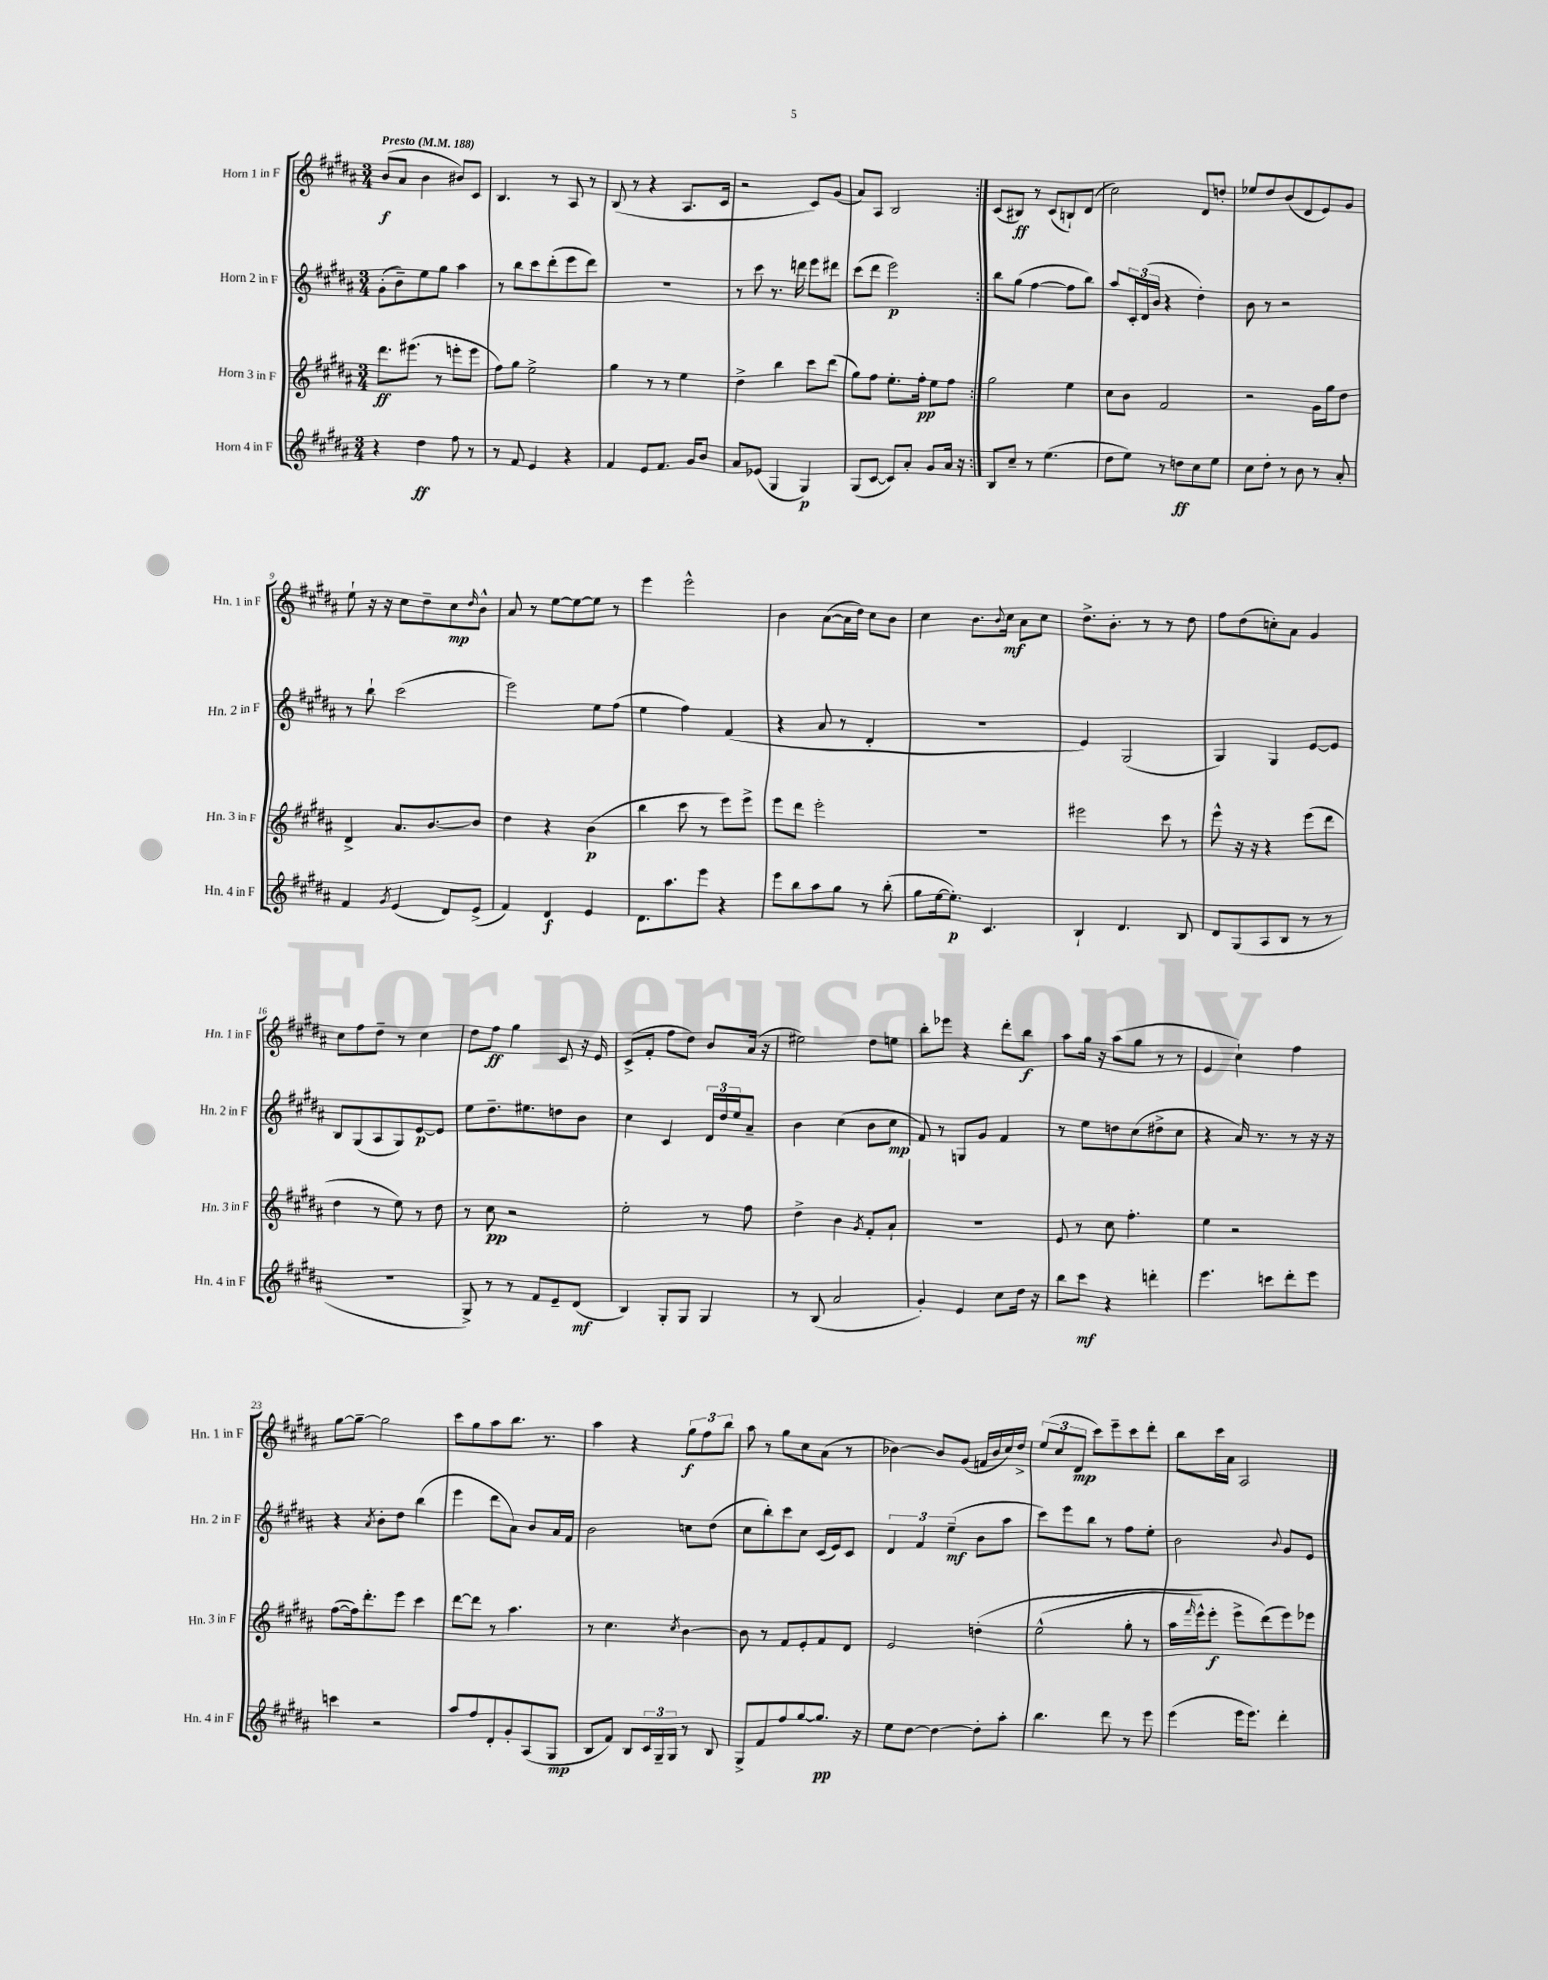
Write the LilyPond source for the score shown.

<<
\new StaffGroup <<
\new Staff = "s0" \with { instrumentName = "Horn 1 in F" shortInstrumentName = "Hn. 1 in F" } {
    \clef treble \key b \major \numericTimeSignature \time 3/4 \tempo "Presto" 4 = 188
    \repeat volta 2 { b'8\f( ais'8 b'4 bis'8) cis'8 |
    b4. r8 ais8 r8 |
    b8( r8 r4 ais8. cis'16 |
    r2 cis'8) gis'8( |
    ais'8) ais8 b2 | }
    cis'8( bis8\ff) r8 cis'8( b8-!) dis'8( |
    cis''2) dis'8 d''8-. |
    ees''8 dis''8 b'8( dis'8 e'8) gis'8 |
    e''8-! r16 r16 cis''8 dis''8-- cis''8\mp \grace { dis''16 } b'8-^ |
    ais'8 r8 e''8~ e''8~ e''8 r8 |
    e'''4 e'''2-^ |
    b'4 ais'8~( ais'16 dis''16) cis''8 b'8 |
    cis''4 b'8. \appoggiatura { b'8 } cis''16\mf ais'8 cis''8 |
    dis''8.-> b'8.-. r8 r8 dis''8 |
    fis''8 dis''8( c''8-.) ais'8 gis'4 |
    cis''8 fis''8 dis''8-- r8 cis''4 |
    dis''8 fis''8\ff gis''4 cis'8 r16 e'16 |
    cis'8->( fis'8-. fis''8 dis''8) b'8 ais'16( r16 |
    eis''2) dis''8 e''8 |
    b''8-. ees'''8 r4 dis'''8-. b''8\f |
    ais''8 gis''16 r16 ais''8( gis''8 r8 r8 |
    e'4 cis''4-!) fis''4 |
    gis''8~ gis''8~-- gis''2 |
    cis'''8 gis''8 ais''8 b''8. r8. |
    ais''4 r4 \tuplet 3/2 { gis''8\f fis''8 b''8 } |
    ais''8 r8 gis''8 cis''8 ais'8( r8 |
    bes'4~) bes'8 gis'8( f'16 bes'16 cis''16) dis''16-> |
    \tuplet 3/2 { e''8( cis''8 dis'8\mp } cis'''8) e'''8-- cis'''8 dis'''8-. |
    b''8 cis'''16 ais'16 ais2 \bar "|." |
}
\new Staff = "s1" \with { instrumentName = "Horn 2 in F" shortInstrumentName = "Hn. 2 in F" } {
    \clef treble \key b \major \numericTimeSignature \time 3/4
    \repeat volta 2 { gis'8-.( b'8--) e''8 gis''8 ais''4 |
    r8 b''8 cis'''8 dis'''8-.( e'''8 dis'''8) |
    R2. |
    r8 cis'''8 r8. d'''16 e'''8 dis'''8 |
    cis'''8( dis'''8 e'''2\p) | }
    b''8 gis''8( fis''4~ fis''8 b''8) |
    ais''8 \tuplet 3/2 { cis'16-. dis'16( b'16 } r4 dis''4-.) |
    b'8 r8 r2 |
    r8 b''8-! cis'''2( |
    e'''2) e''8 fis''8( |
    e''4 fis''4) fis'4( |
    r4 ais'8 r8 dis'4-. |
    R2. |
    e'4) gis2( |
    gis4) gis4 e'8~ e'8 |
    b8 gis8( ais8 gis8) e'8~\p e'8 |
    e''8 dis''8.-- eis''8. d''8 b'8 |
    cis''4 cis'4 \tuplet 3/2 { dis'16 dis''16 e''16 } ais'8-- |
    b'4 cis''4( b'8 cis''8\mp |
    fis'8) r8 g8 gis'8 fis'4 |
    r8 e''8 d''8 cis''8( dis''8-> cis''8 |
    r4 ais'16) r8. r8 r16 r16 |
    r4 \acciaccatura { ais'8 } b'8-. dis''8 b''4( |
    e'''4 dis'''8 ais'8) b'8 ais'16 fis'16 |
    b'2 c''8 dis''8( |
    cis''8 b''8-.) cis'''8 cis''8 cis'16( e'16) cis'8 |
    \tuplet 3/2 { dis'4 fis'4 e''4--\mf( } b'8 ais''8 |
    cis'''8) e'''8 b''8 r8 fis''8 e''8-. |
    b'2 \appoggiatura { b'8 } gis'8 e'8 \bar "|." |
}
\new Staff = "s2" \with { instrumentName = "Horn 3 in F" shortInstrumentName = "Hn. 3 in F" } {
    \clef treble \key b \major \numericTimeSignature \time 3/4
    \repeat volta 2 { dis'''8.\ff eis'''8.( r8 e'''8-. e'''8 |
    fis''8) gis''8 e''2-> |
    gis''4 r8 r8 e''4 |
    dis''4-> b''4 cis'''8 dis'''8( |
    gis''8) fis''8 e''8.-. fis''16-.\pp e''8 fis''8 | }
    gis''2 e''4 |
    cis''8 b'8 fis'2 |
    r2 gis'16 gis''16 dis''8 |
    dis'4-> ais'8. b'8.~ b'8 |
    dis''4 r4 b'4\p( |
    b''4 cis'''8 r8 e'''8) e'''8-> |
    e'''8 dis'''8 e'''2-. |
    R2. |
    eis'''2 cis'''8 r8 |
    e'''8-^ r16 r16 r4 e'''8( dis'''8 |
    dis''4 r8 e''8) r8 dis''8 |
    r8 cis''8\pp r2 |
    e''2-. r8 fis''8 |
    dis''4-> b'4 \acciaccatura { gis'8 } fis'8-. ais'8-! |
    R2. |
    e'8 r8 cis''8 fis''4.-. |
    e''4 r2 |
    fis''8~( fis''16) dis'''8.-. e'''8 cis'''4 |
    dis'''8~ dis'''8 r8 ais''4. |
    r8 cis''4. \acciaccatura { cis''8 } b'4~ |
    b'8 r8 fis'8 e'8-. fis'8 dis'8 |
    e'2 d''4-.\( |
    e''2-^( gis''8-. r8 |
    ais''16 \grace { fis'''16 } e'''16-^) e'''8-.\f e'''8-> dis'''8(\) e'''8) ees'''8 \bar "|." |
}
\new Staff = "s3" \with { instrumentName = "Horn 4 in F" shortInstrumentName = "Hn. 4 in F" } {
    \clef treble \key b \major \numericTimeSignature \time 3/4
    \repeat volta 2 { r4 dis''4\ff fis''8 r8 |
    r8 fis'8 e'4 r4 |
    fis'4 e'8 fis'8. gis'16 b'8 |
    ais'8 ees'8( gis4 gis4\p) |
    gis8( cis'8~ cis'8) ais'8-. gis'8 ais'16 r16 | }
    b8 cis''8-- r8 e''4.( |
    dis''8 e''8) r8 d''8\ff cis''8 e''8 |
    cis''8 dis''8-. r8 b'8 r8 ais'8-. |
    fis'4 \acciaccatura { gis'8 } e'4( dis'8) e'8->( |
    fis'4) dis'4\f e'4 |
    dis'8. ais''8. e'''8 r4 |
    e'''8 b''8 ais''8 gis''8 r8 b''8-.( |
    gis''8 e''16~ e''8.-.\p) cis'4. |
    b4-! dis'4. b8 |
    dis'8 gis8( ais8 b8 r8 r8 |
    R2. |
    gis8->) r8 r8 fis'8 e'8-- dis'8\mf( |
    b4) gis8-. gis8 gis4 |
    r8 b8( ais'2 |
    gis'4-.) e'4 cis''8 dis''16 r16 |
    b''8 cis'''8\mf r4 d'''4-. |
    e'''4. c'''8 dis'''8-. e'''8 |
    c'''4 r2 |
    ais''8 fis''8 dis'8-. gis'8-. ais8( gis8\mp |
    b8 fis'8) b8 \tuplet 3/2 { cis'16 gis16-- gis16 } r8 b8 |
    gis8-> fis'8 fis''8 gis''8~ gis''8.\pp r16 |
    e''8 dis''8~ dis''4~ dis''8-. ais''8-. |
    b''4. dis'''8 r8 e'''8 |
    e'''4( e'''16 e'''8.) dis'''4-. \bar "|." |
}
>>
>>
